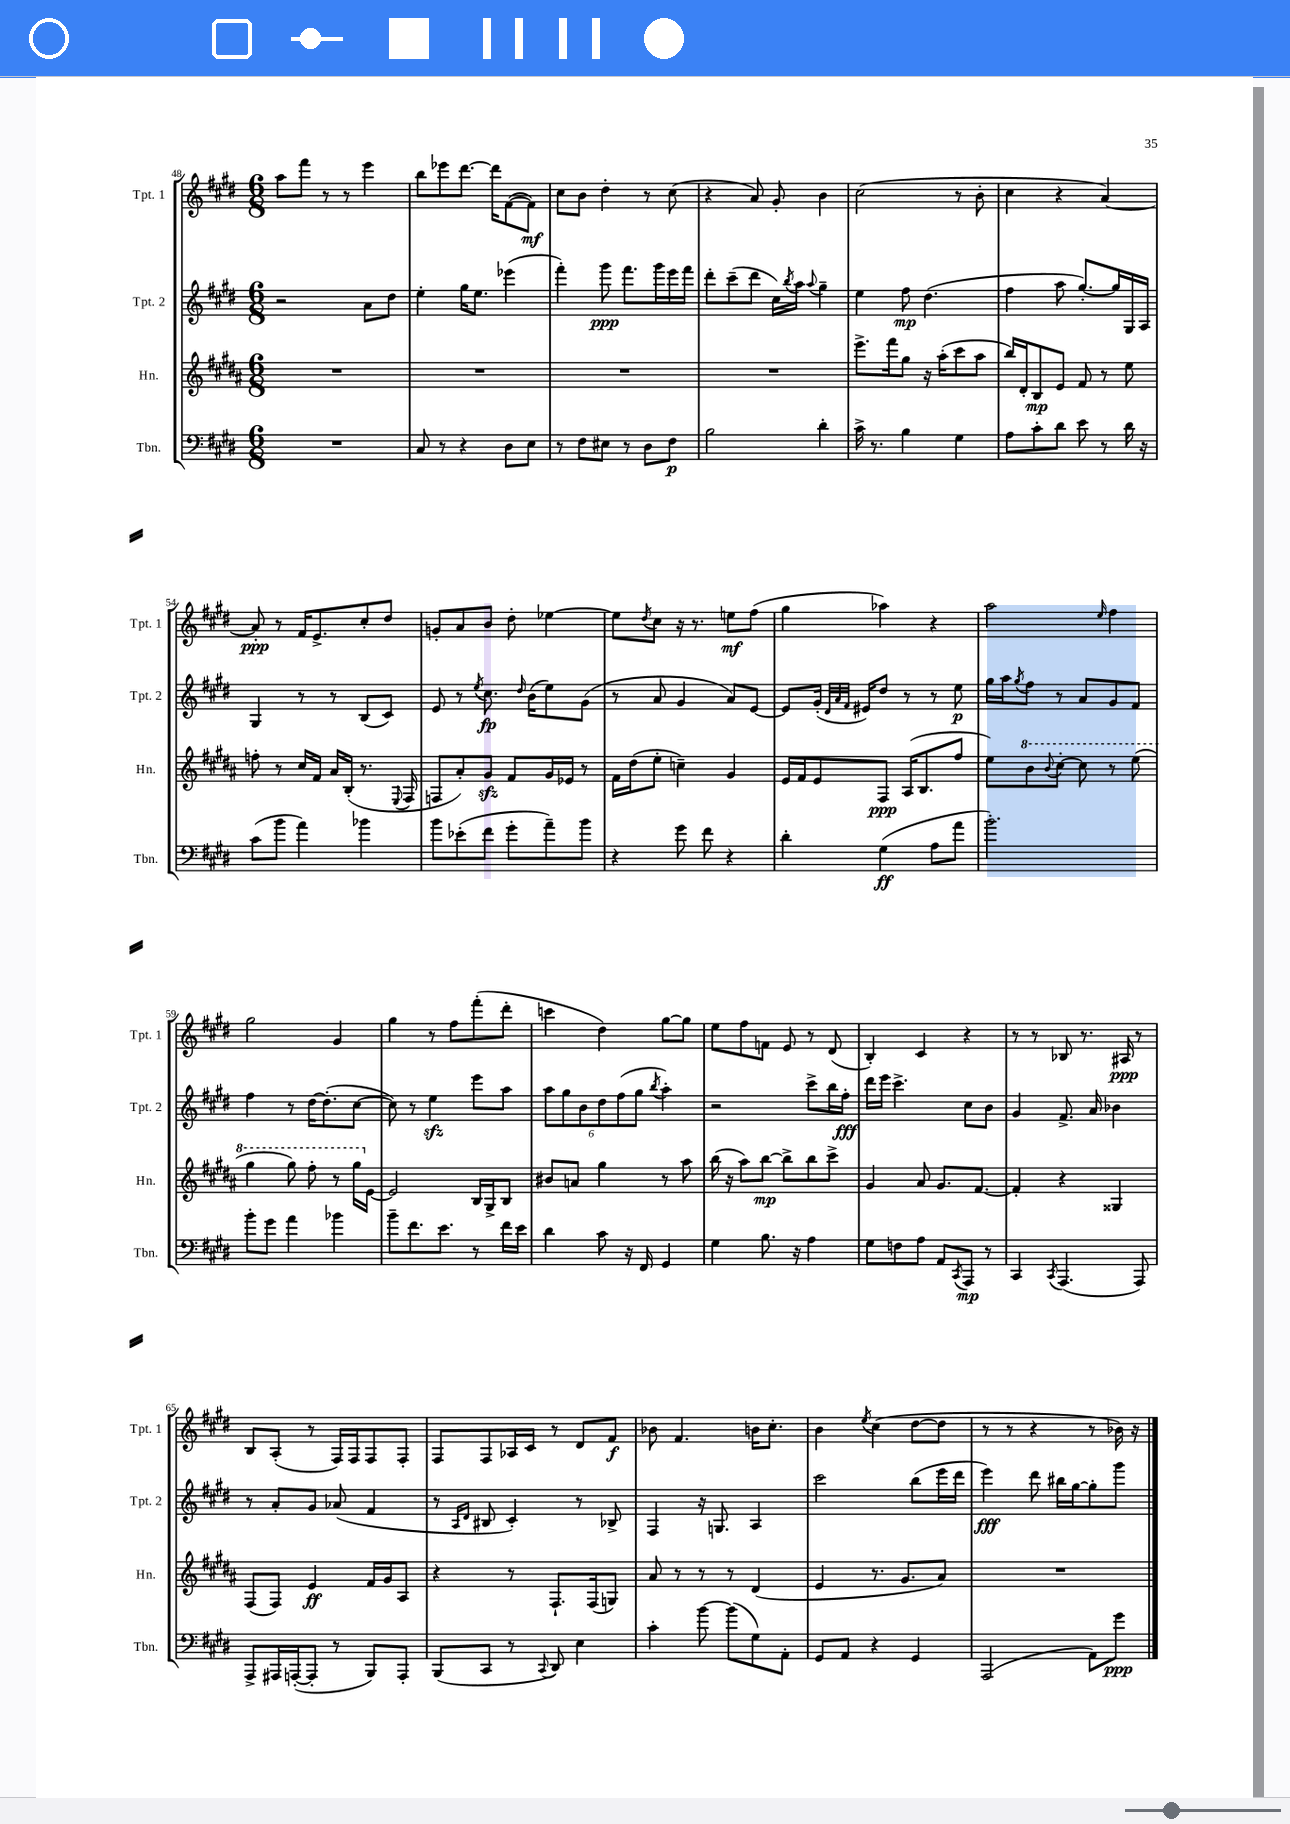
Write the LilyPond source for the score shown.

<<
\new StaffGroup <<
\new Staff = "s0" \with { instrumentName = "Tpt. 1" shortInstrumentName = "Tpt. 1" } {
    \clef treble \key e \major \numericTimeSignature \time 6/8
    a''8 fis'''8 r8 r8 e'''4 |
    b''8 ees'''8 dis'''8.~ dis'''16 fis'8~( fis'8\mf) |
    cis''8 b'8 dis''4-. r8 cis''8( |
    r4 a'8) gis'8-. b'4 |
    cis''2( r8 b'8-. |
    cis''4 r4 a'4~) |
    a'8-.\ppp r8 fis'16 e'8.-> cis''8-. dis''8 |
    g'8-. a'8 b'8 dis''8-. ees''4~ |
    ees''8 \acciaccatura { dis''8 } cis''8 r16 r8. e''8\mf fis''8( |
    gis''4 aes''4) r4 |
    a''2 \grace { e''16 } fis''4 |
    gis''2 gis'4 |
    gis''4 r8 fis''8 fis'''8-.( dis'''8-. |
    c'''4 dis''4) gis''8~ gis''8 |
    e''8 fis''8 f'8 e'8 r8 dis'8( |
    b4-.) cis'4 r4 |
    r8 r8 bes8 r8. ais16\ppp r8 |
    b8 a8-.( r8 fis16) fis16 fis8 fis8-. |
    fis8 fis8 aes16 cis'16 r8 dis'8 fis'8\f |
    bes'8 fis'4. b'16 cis''8.-. |
    b'4 \acciaccatura { e''8 } cis''4( dis''8~ dis''8 |
    r8 r8 r4 r8 bes'16) r16 \bar "|." |
}
\new Staff = "s1" \with { instrumentName = "Tpt. 2" shortInstrumentName = "Tpt. 2" } {
    \clef treble \key e \major \numericTimeSignature \time 6/8
    r2 a'8 dis''8 |
    e''4-. gis''16 e''8. ees'''4( |
    fis'''4-.) gis'''8\ppp fis'''8. gis'''16 e'''16 fis'''16 |
    dis'''8-. cis'''8--( dis'''8 cis''16) \acciaccatura { b''8 } a''16 \appoggiatura { a''8 } gis''4-- |
    e''4 fis''8\mp dis''4.( |
    fis''4 a''8 gis''8.~-.) gis''16 gis16 a16 |
    gis4 r8 r8 b8( cis'8) |
    e'8 r8 \acciaccatura { e''8 } cis''8.\fp \grace { dis''16 } b'16( e''8) gis'8( |
    r8 a'8 gis'4 a'8) e'8~ |
    e'8 gis'16-.( \grace { dis'32 a'32 fis'32 } eis'16) dis''8 r8 r8 e''8\p |
    gis''16 a''16 \acciaccatura { gis''8 } fis''8 r8 a'8 gis'8 fis'8 |
    fis''4 r8 dis''16~ dis''8.-.( cis''8~ |
    cis''8) r8 e''4\sfz e'''8 a''8 |
    \tuplet 6/4 { a''8 gis''8 b'8 dis''8 fis''8( gis''8 } \acciaccatura { b''8 } a''4-.) |
    r2 cis'''8-> b''16 fis''16-.\fff |
    dis'''16 e'''16 cis'''4.-> cis''8 b'8 |
    gis'4 fis'8.-> a'16 bes'4 |
    r8 a'8-. gis'8 aes'8( fis'4 |
    r8 \grace { a16 dis'16 } bis8 cis'4-.) r8 bes8-> |
    fis4 r16 g8. a4 |
    cis'''2 b''8( e'''16 dis'''16 |
    e'''4\fff) dis'''8 bis''16 gis''16~ gis''8-. gis'''8 \bar "|." |
}
\new Staff = "s2" \with { instrumentName = "Hn." shortInstrumentName = "Hn." } {
    \clef treble \key b \major \numericTimeSignature \time 6/8
    R2. |
    R2. |
    R2. |
    R2. |
    e'''8.-> fis'''16 gis''8 r16 ais''16-.( cis'''8 ais''8 |
    b''16) dis'16-. b8\mp e'8 fis'8 r8 e''8 |
    f''8-. r8 cis''16 fis'16 ais'16 b16-.( r8. \appoggiatura { e8 } fis16 |
    f8 ais'8-.) gis'8\sfz fis'8 gis'16 ees'16 r8 |
    fis'16 dis''16( e''8-. c''4--) gis'4 |
    e'16 fis'16 e'8 fis8\ppp ais16( b8. fis''8 |
    e''8) \ottava #1 b''8 \appoggiatura { b''8 } cis'''8~-. cis'''8 r8 e'''8( |
    gis'''4 gis'''8) fis'''8-. r8 gis'''16 \ottava #0 e'16~ |
    e'2 b16 gis16-> b8 |
    bis'8 a'8 gis''4 r8 ais''8 |
    b''16( r16 ais''8) b''8~\mp b''8-> b''8 cis'''8-> |
    gis'4 ais'8 gis'8. fis'8.~ |
    fis'4-. r4 gisis4 |
    fis8( fis8) e'4\ff fis'16 gis'16 ais8 |
    r4 r8 fis8.-! fis16( g8) |
    ais'8 r8 r8 r8 dis'4( |
    e'4 r8. gis'8. ais'8) |
    R2. \bar "|." |
}
\new Staff = "s3" \with { instrumentName = "Tbn." shortInstrumentName = "Tbn." } {
    \clef bass \key e \major \numericTimeSignature \time 6/8
    R2. |
    cis8 r8 r4 dis8 e8 |
    r8 fis8 eis8 r8 dis8 fis8\p |
    b2 dis'4-. |
    cis'16-> r8. b4 gis4 |
    a8 cis'8-. dis'8 e'8 r8 dis'16 r16 |
    cis'8( b'8 a'4) bes'4 |
    b'8 ees'8-.( fis'8 gis'8-. a'8--) b'8 |
    r4 gis'8 fis'8 r4 |
    dis'4-. gis4\ff( a8 a'8 |
    b'2.-.) |
    b'8-. gis'8 a'4 bes'4 |
    b'8-- fis'8. e'8. r8 fis'16 e'16 |
    dis'4 cis'8 r16 fis,16 gis,4 |
    gis4 b8. r16 a4 |
    gis8 f8 a8 a,8 \acciaccatura { cis,8 } a,,8\mp r8 |
    cis,4 \acciaccatura { cis,8 } a,,4.( a,,8) |
    a,,8-> ais,,16 a,,16~-.( a,,8-. r8 b,,8) a,,8-. |
    b,,8( cis,8 r8 \appoggiatura { cis,8 } dis,8) e4 |
    cis'4-. b'8~ b'8( gis8) a,8-. |
    gis,8 a,8 r4 gis,4 |
    a,,2( a,8) gis'8\ppp \bar "|." |
}
>>
>>
\layout { \context { \Score currentBarNumber = #48 } }
